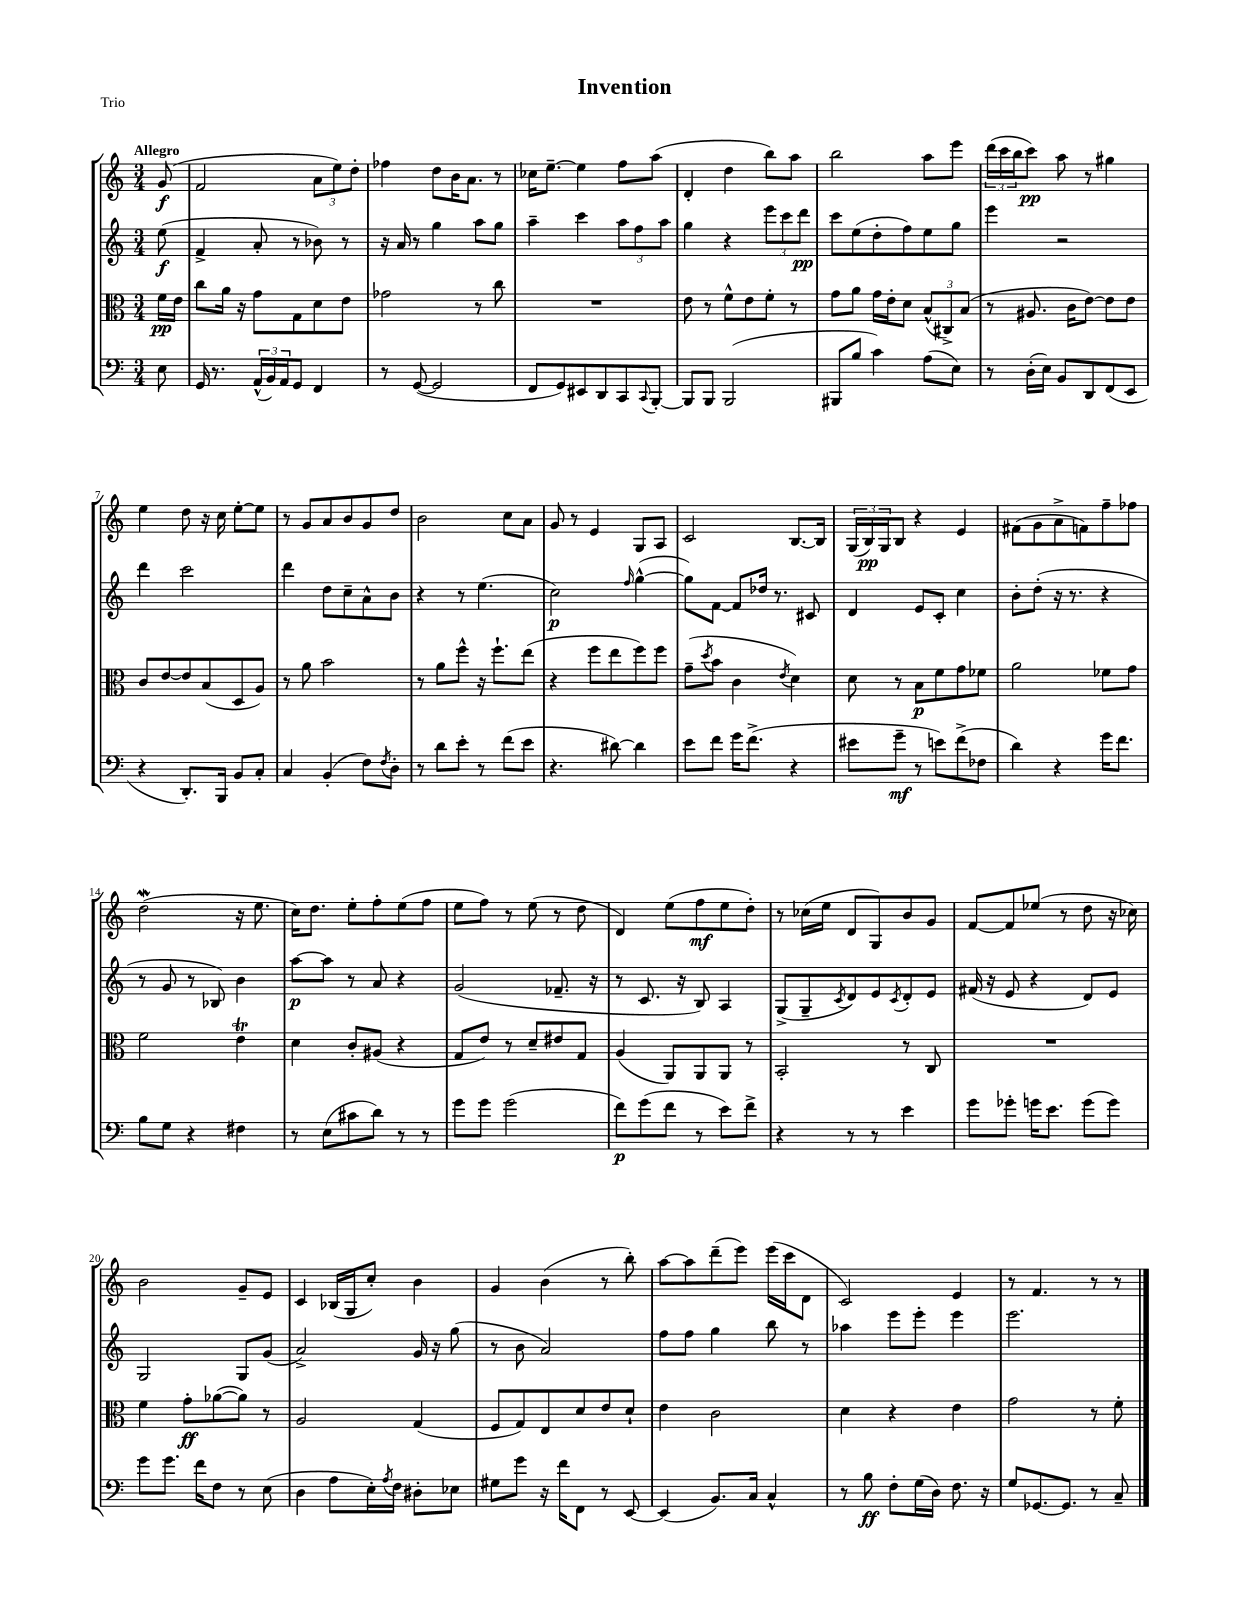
\header { title = "Invention" piece = "Trio" }
<<
\new StaffGroup <<
\new Staff = "s0" {
    \clef treble \key c \major \numericTimeSignature \time 3/4 \partial 8 \tempo "Allegro"
    g'8\f( |
    f'2 \tuplet 3/2 { a'8 e''8) d''8-. } |
    fes''4 d''8 b'16 a'8. r8 |
    ces''16 e''8.~-- e''4 f''8 a''8( |
    d'4-. d''4 b''8) a''8 |
    b''2 a''8 e'''8 |
    \tuplet 3/2 { d'''16( c'''16 b''16 } c'''8\pp) a''8 r8 gis''4 |
    e''4 d''8 r16 c''16 e''8~-. e''8 |
    r8 g'8 a'8 b'8 g'8 d''8 |
    b'2 c''8 a'8 |
    g'8 r8 e'4 g8 a8 |
    c'2 b8.~ b16 |
    \tuplet 3/2 { g16( b16\pp) g16 } b8 r4 e'4 |
    fis'8( g'8 a'8-> f'8) f''8-- fes''8 |
    d''2\mordent( r16 e''8. |
    c''16) d''8. e''8-. f''8-. e''8( f''8 |
    e''8 f''8) r8 e''8( r8 d''8 |
    d'4) e''8( f''8\mf e''8 d''8-.) |
    r8 ces''16( e''16 d'8 g8) b'8 g'8 |
    f'8~ f'8 ees''8( r8 d''8 r16 ces''16) |
    b'2 g'8-- e'8 |
    c'4 bes16( g16 c''8-.) b'4 |
    g'4 b'4( r8 b''8-.) |
    a''8~ a''8 d'''8--( e'''8) e'''16( c'''16 d'8 |
    c'2) e'4 |
    r8 f'4. r8 r8 \bar "|." |
}
\new Staff = "s1" {
    \clef treble \key c \major \numericTimeSignature \time 3/4 \partial 8
    e''8\f( |
    f'4-> a'8-. r8 bes'8) r8 |
    r16 a'16 r8 g''4 a''8 g''8 |
    a''4-- c'''4 \tuplet 3/2 { a''8 f''8 a''8 } |
    g''4 r4 \tuplet 3/2 { e'''8 c'''8 d'''8\pp } |
    c'''8 e''8( d''8-. f''8) e''8 g''8 |
    e'''4 r2 |
    d'''4 c'''2 |
    d'''4 d''8 c''8-- a'8-^ b'8 |
    r4 r8 e''4.( |
    c''2\p) \grace { f''16 } g''4~-^( |
    g''8) f'8~ f'8 des''16 r8. cis'8 |
    d'4 e'8 c'8-. c''4 |
    b'8-. d''8-.( r16 r8. r4 |
    r8 g'8 r8 bes8) b'4 |
    a''8~\p a''8 r8 a'8 r4 |
    g'2( fes'8.-- r16 |
    r8 c'8. r16 b8) a4 |
    g8->( g8-- \acciaccatura { c'8 } d'8) e'8 \acciaccatura { c'8 } d'8-. e'8 |
    fis'16( r16 e'8 r4 d'8) e'8 |
    g2 g8 g'8( |
    a'2->) g'16 r16 g''8( |
    r8 b'8 a'2) |
    f''8 f''8 g''4 b''8 r8 |
    aes''4 e'''8 e'''8-. e'''4 |
    e'''2. \bar "|." |
}
\new Staff = "s2" {
    \clef alto \key c \major \numericTimeSignature \time 3/4 \partial 8
    f'16\pp e'16 |
    c''8 a'16 r16 g'8 g8 d'8 e'8 |
    ges'2 r8 c''8 |
    R2. |
    e'8 r8 f'8-^ e'8 f'8-. r8 |
    g'8 a'8 g'16 e'16-. d'8 \tuplet 3/2 { b8-^( cis8->) b8( } |
    r8 ais8. c'16 e'8~) e'8 e'8 |
    c'8 e'8~ e'8 b8( d8 a8) |
    r8 a'8 b'2 |
    r8 a'8 f''8-^ r16 f''8.-! e''8( |
    r4 f''8 e''8 f''8) f''8 |
    g'8--( \acciaccatura { d''8 } b'8 c'4 \acciaccatura { e'8 } d'4) |
    d'8 r8 b8\p f'8 g'8 fes'8 |
    a'2 fes'8 g'8 |
    f'2 e'4\trill |
    d'4 c'8-. ais8( r4 |
    g8 e'8) r8 d'8-- eis'8 g8 |
    a4( a,8) a,8 a,8 r8 |
    b,2-. r8 c8 |
    R2. |
    f'4 g'8-.\ff aes'8~( aes'8) r8 |
    a2 g4( |
    f8 g8) e8 d'8 e'8 d'8-! |
    e'4 c'2 |
    d'4 r4 e'4 |
    g'2 r8 f'8-. \bar "|." |
}
\new Staff = "s3" {
    \clef bass \key c \major \numericTimeSignature \time 3/4 \partial 8
    e8 |
    g,16 r8. \tuplet 3/2 { a,16-^( b,16) a,16 } g,8 f,4 |
    r8 g,8~( g,2 |
    f,8 g,8) eis,8 d,8 c,8 \appoggiatura { c,8 } b,,8~-. |
    b,,8 b,,8 b,,2( |
    bis,,8 b8 c'4) a8( e8) |
    r8 d16-.( e16) b,8 d,8 f,8( e,8 |
    r4 d,8.-.) b,,16 b,8 c8-. |
    c4 b,4-.( f8) \acciaccatura { f8 } d8-. |
    r8 d'8 e'8-. r8 f'8( e'8 |
    r4. dis'8~) dis'4 |
    e'8 f'8 g'16 f'8.->( r4 |
    eis'8 g'8--\mf r8 e'8) f'8->( fes8 |
    d'4) r4 g'16 f'8. |
    b8 g8 r4 fis4 |
    r8 e8( cis'8 d'8) r8 r8 |
    g'8 g'8 g'2( |
    f'8\p) g'8( f'8 r8 e'8) f'8-> |
    r4 r8 r8 e'4 |
    g'8 ges'8-. g'16 e'8. g'8( g'8) |
    g'8 g'8. f'16 f8 r8 e8( |
    d4 a8 e16-.) \acciaccatura { a8 } f16 dis8-. ees8 |
    gis8 g'8 r16 f'16 f,8 r8 e,8~ |
    e,4( b,8.) c16 c4-^ |
    r8 b8\ff f8-. g16( d16) f8. r16 |
    g8 ges,8.~ ges,8. r8 c8-- \bar "|." |
}
>>
>>
